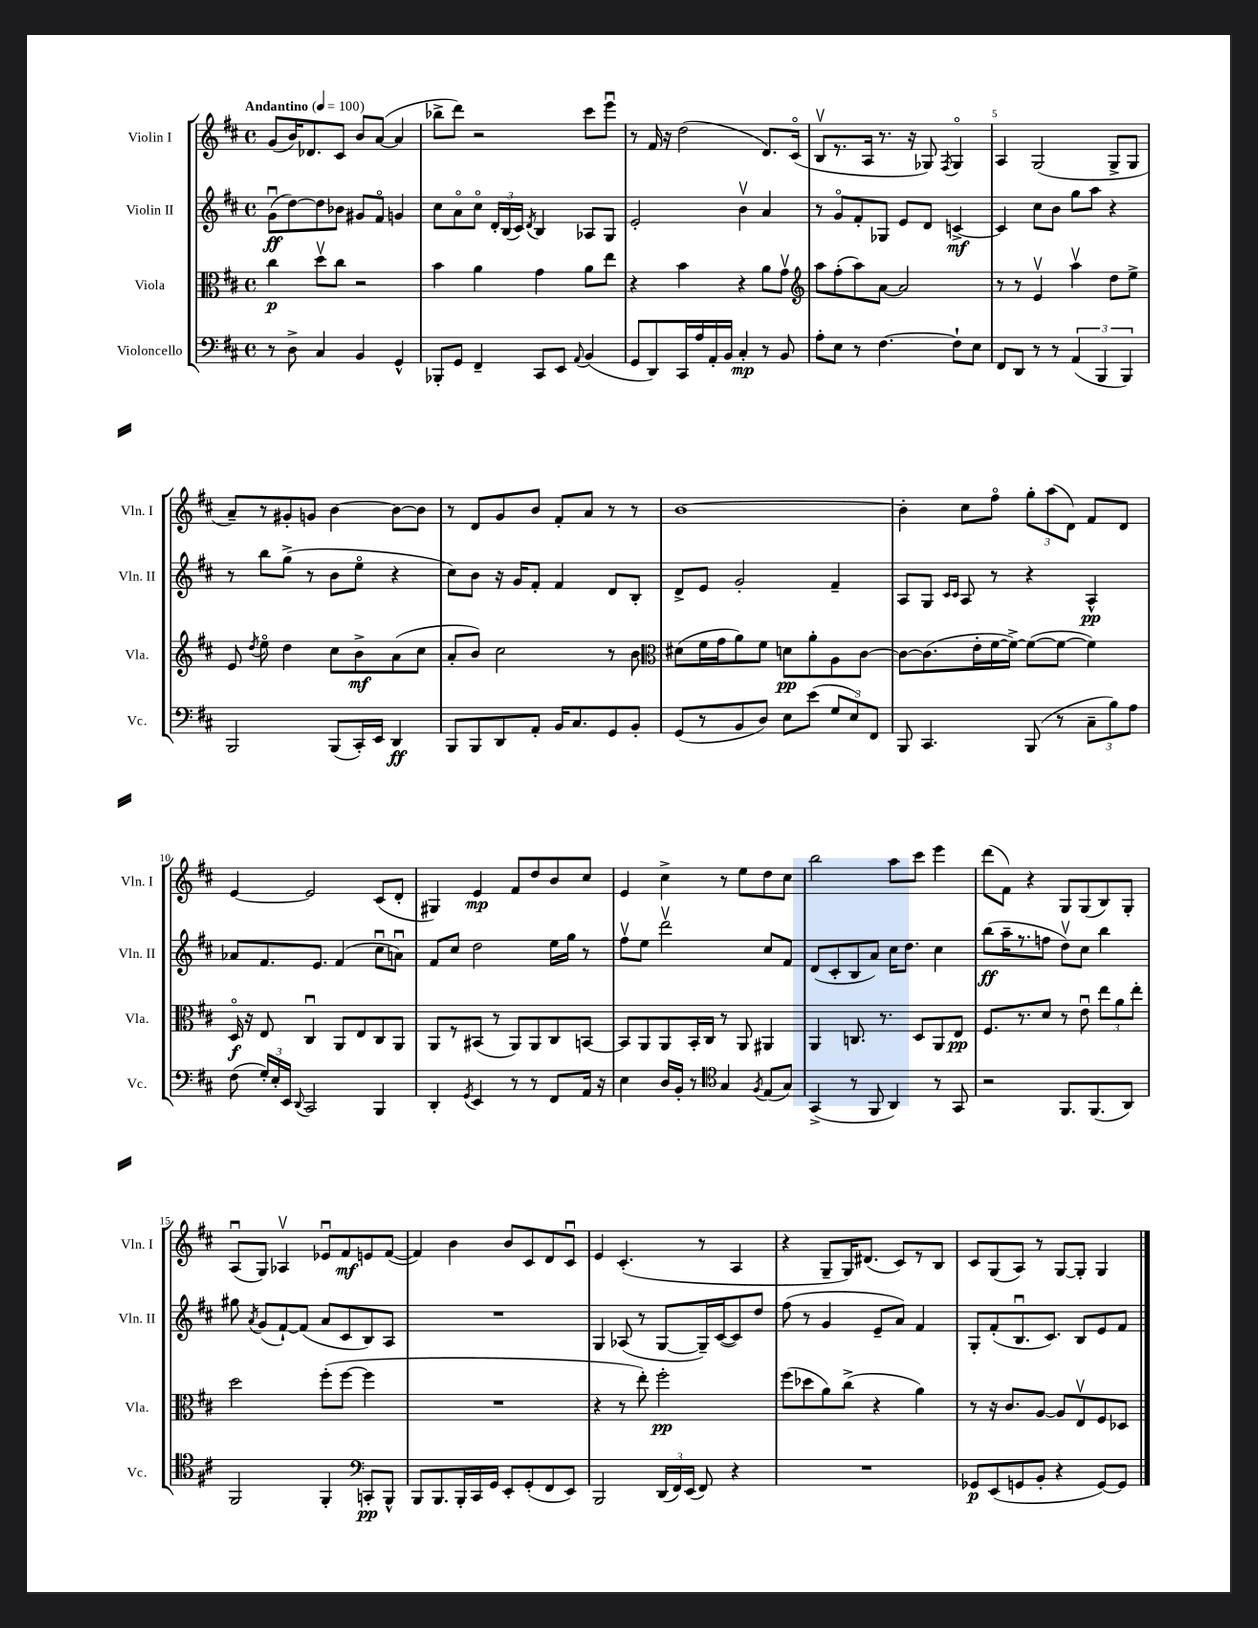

**kern	**kern	**kern	**kern
*staff4	*staff3	*staff2	*staff1
*clefF4	*clefC3	*clefG2	*clefG2
*k[f#c#]	*k[f#c#]	*k[f#c#]	*k[f#c#]
*M4/4	*M4/4	*M4/4	*M4/4
*met(c)	*met(c)	*met(c)	*met(c)
*MM100	*MM100	*MM100	*MM100
8r	4cc#	(8gu	(8g
8D^	.	[8dd)	16b)
.	.	.	8.d-
4C#	8ddv	8dd]	.
.	8cc#	8b-	8c#
4BB	2r	8g#	8b
.	.	8f#o	([8a
4GG^^	.	4g	4a]
=	=	=	=
8BBB-'	4b	8cc#	8bb-^
8GG	.	8ao	8ddd)
4FF#~	4a	8cc#o	2r
.	.	24d'	.
.	.	(24B	.
.	.	24c#)	.
.	.	8qd	.
8CC#	4g	4B	.
8EE	.	.	.
8qqAA	.	.	.
(4BB	8a	8A-	8ccc#
.	8ee	8G	8eeeu
=	=	=	=
8GG	4r	2e'	8r
8DD)	.	.	16f#
.	.	.	16r
16CC#	4b	.	(2dd
16A	.	.	.
16AA'	.	.	.
16BB	.	.	.
4C#'	4r	4bv	.
8r	8a	4a	8.d)
8BB	8gv	.	.
.	.	.	(16c#o
=	=	=	=
*	*clefG2	*	*
8A'	8aa	8r	8Bv
8E	(8ff#'	8go	8.r
8r	8aa)	8f#'	.
.	.	.	16A
[4.F#	[8a	8G-	8.r
.	2a]	8e	.
.	.	.	16r
.	.	8d	8G-)
.	.	.	8qF#
8F#`]	.	[4c^	4G-o
8E	.	.	.
=	=	=	=
8FF#	8r	4c]	4A
8DD	8r	.	.
8r	4ev	8cc#	(2G
8r	.	8b	.
(6AA	4aav	8gg	.
.	.	8aa	.
6BBB	.	.	.
.	8dd	4r	8G^
6BBB)	.	.	.
.	8ee^	.	8G
=	=	=	=
2BBB	8e	8r	8a~)
.	8qdd	.	.
.	8eeo	8bb	8r
.	4dd	(8gg^	8g#'
.	.	8r	8g
(8BBB	8cc#	8b	[4b
16CC#')	8b^	8eeo	.
16EE	.	.	.
4DD	(8a	4r	8b_
.	8cc#	.	8b]
=	=	=	=
8BBB	8a'	8cc#)	8r
8BBB	8b)	8b	8d
8DD	2cc#	16r	8g
.	.	16g	.
8AA'	.	8f#'	8b
16BB	.	4f#	8f#'
8.C#	.	.	.
.	.	.	8a
8GG	8r	8d	8r
8BB'	8b	8B'	8r
=	=	=	=
*	*clefC3	*	*
(8GG	(8d#	8d^	[1b
8r	16f#	8e	.
.	16g	.	.
8BB	8a)	2g'	.
8D)	8f#	.	.
8E	8d	.	.
(8e	8a'	.	.
12G	8A	4f#~	.
12E)	.	.	.
.	[8c#	.	.
12FF#	.	.	.
=	=	=	=
8BBB	8c#_	8A	4b']
4.CC#	(8.c#]	8G	.
.	.	16qqc#	.
.	.	16qqc#	.
.	.	8A	8cc#
.	16e'	.	.
.	[16f#	8r	8ff#o
.	16f#^_)	.	.
(8BBB	(8f#_	4r	12gg'
.	.	.	(12aa
8r	8f#_	.	.
.	.	.	12d)
12C#~	4f#])	4A^^	8f#
12B)	.	.	.
.	.	.	8d
12A	.	.	.
=	=	=	=
(8F#	16Do	8a-	[4e
.	16r	.	.
24G')	8E	8.f#	.
24E'	.	.	.
24EE	.	.	.
8qqDD	.	.	.
2CC#	4C#u	.	2e]
.	.	8.e	.
.	8AA	(4f#	.
.	8E	.	.
4BBB	8C#	8cc#u	(8c#
.	8AA	8au)	8d'
=	=	=	=
4DD'	8AA	8f#	4G#)
.	8r	8cc#	.
8qGG	.	.	.
4EE	(8BB#	2dd	4e
.	8r	.	.
8r	8AA)	.	8f#
8r	8AA	.	8dd
8FF#	8C#	16ee	8b
.	.	16gg	.
16AA	[8BB	8r	8cc#
16r	.	.	.
=	=	=	=
4E	8BB]	8ff#v	4e
.	8AA	8ee	.
16D	8AA	2dddv	4cc#^
16BB'	.	.	.
8r	16BB'	.	.
.	16C#	.	.
*clefC4	*	*	*
4G	8r	.	8r
.	8AA	.	8ee
8qF#	.	.	.
(8E	4AA#	8cc#	8dd
8G)	.	8f#	8cc#
=	=	=	=
(4GG^	4AA	(8d	2bb
.	.	8c#'	.
8r	8.C	8B	.
8FF#	.	8a)	.
.	8.r	.	.
4AA)	.	16cc#	8aa
.	.	8.dd	.
.	8D	.	8ccc#
8r	8AA	4cc#	4eee
8GG	8E	.	.
=	=	=	=
2r	8.F#	(8bb	(8ddd
.	.	16aa~	8f#)
.	8.r	8.r	.
.	.	.	4r
.	8d	8ff	.
8.FF#	8r	8ddv)	8G
.	8eu	8cc#	(8G
(8.FF#	.	.	.
.	12ee	4bb	8B)
.	12a	.	.
8AA)	.	.	8G'
.	12ee'	.	.
=	=	=	=
2FF#	2dd	8gg#	(8Au
.	.	8qa	.
.	.	(8g	8G)
.	.	[8f#`)	4A-v
.	.	(8f#]	.
4FF#'	(8ff#'	8a	8e-u
.	[8ff#	8c#	8f#
*clefF4	*	*	*
8CC'	4ff#]	8B)	8e
8BBB^^	.	8A	([8f#
=	=	=	=
8BBB	1r	1r	4f#])
8.BBB	.	.	.
.	.	.	4b
16BBB'	.	.	.
16CC#	.	.	.
16GG	.	.	.
8EE'	.	.	8b
(8GG'	.	.	8c#
8FF#	.	.	8d
8EE)	.	.	8c#u
=	=	=	=
2BBB	4r	4G	4e
.	8r	(8A-	(4.c#'
.	8ee')	8r	.
(24DD	2ff#'	[8G	.
24FF#)	.	.	.
(24EE	.	.	.
8FF#)	.	16G~])	8r
.	.	([16c#	.
4r	.	8c#])	4A
.	.	8dd	.
=	=	=	=
1r	(8ff#	(8ff#	4r
.	8dd-	8r	.
.	8a)	4g	8G~
.	(8cc#^	.	16G)
.	.	.	(8.d#
.	4r	8e~	.
.	.	8a)	8c#)
.	4a)	4f#	8r
.	.	.	8B
=	=	=	=
8GG-	8r	8G'	8c#
(8EE	16r	(8f#'	(8G
.	8.c#	.	.
8GG	.	8.Bu	8A)
8BB'	[8A	.	8r
.	.	8.c#)	.
4r	8A]	.	[8G
.	8Ev	8B	8G']
[8GG)	8F#	8e	4G
8GG]	8D-	8f#	.
==	==	==	==
*-	*-	*-	*-
